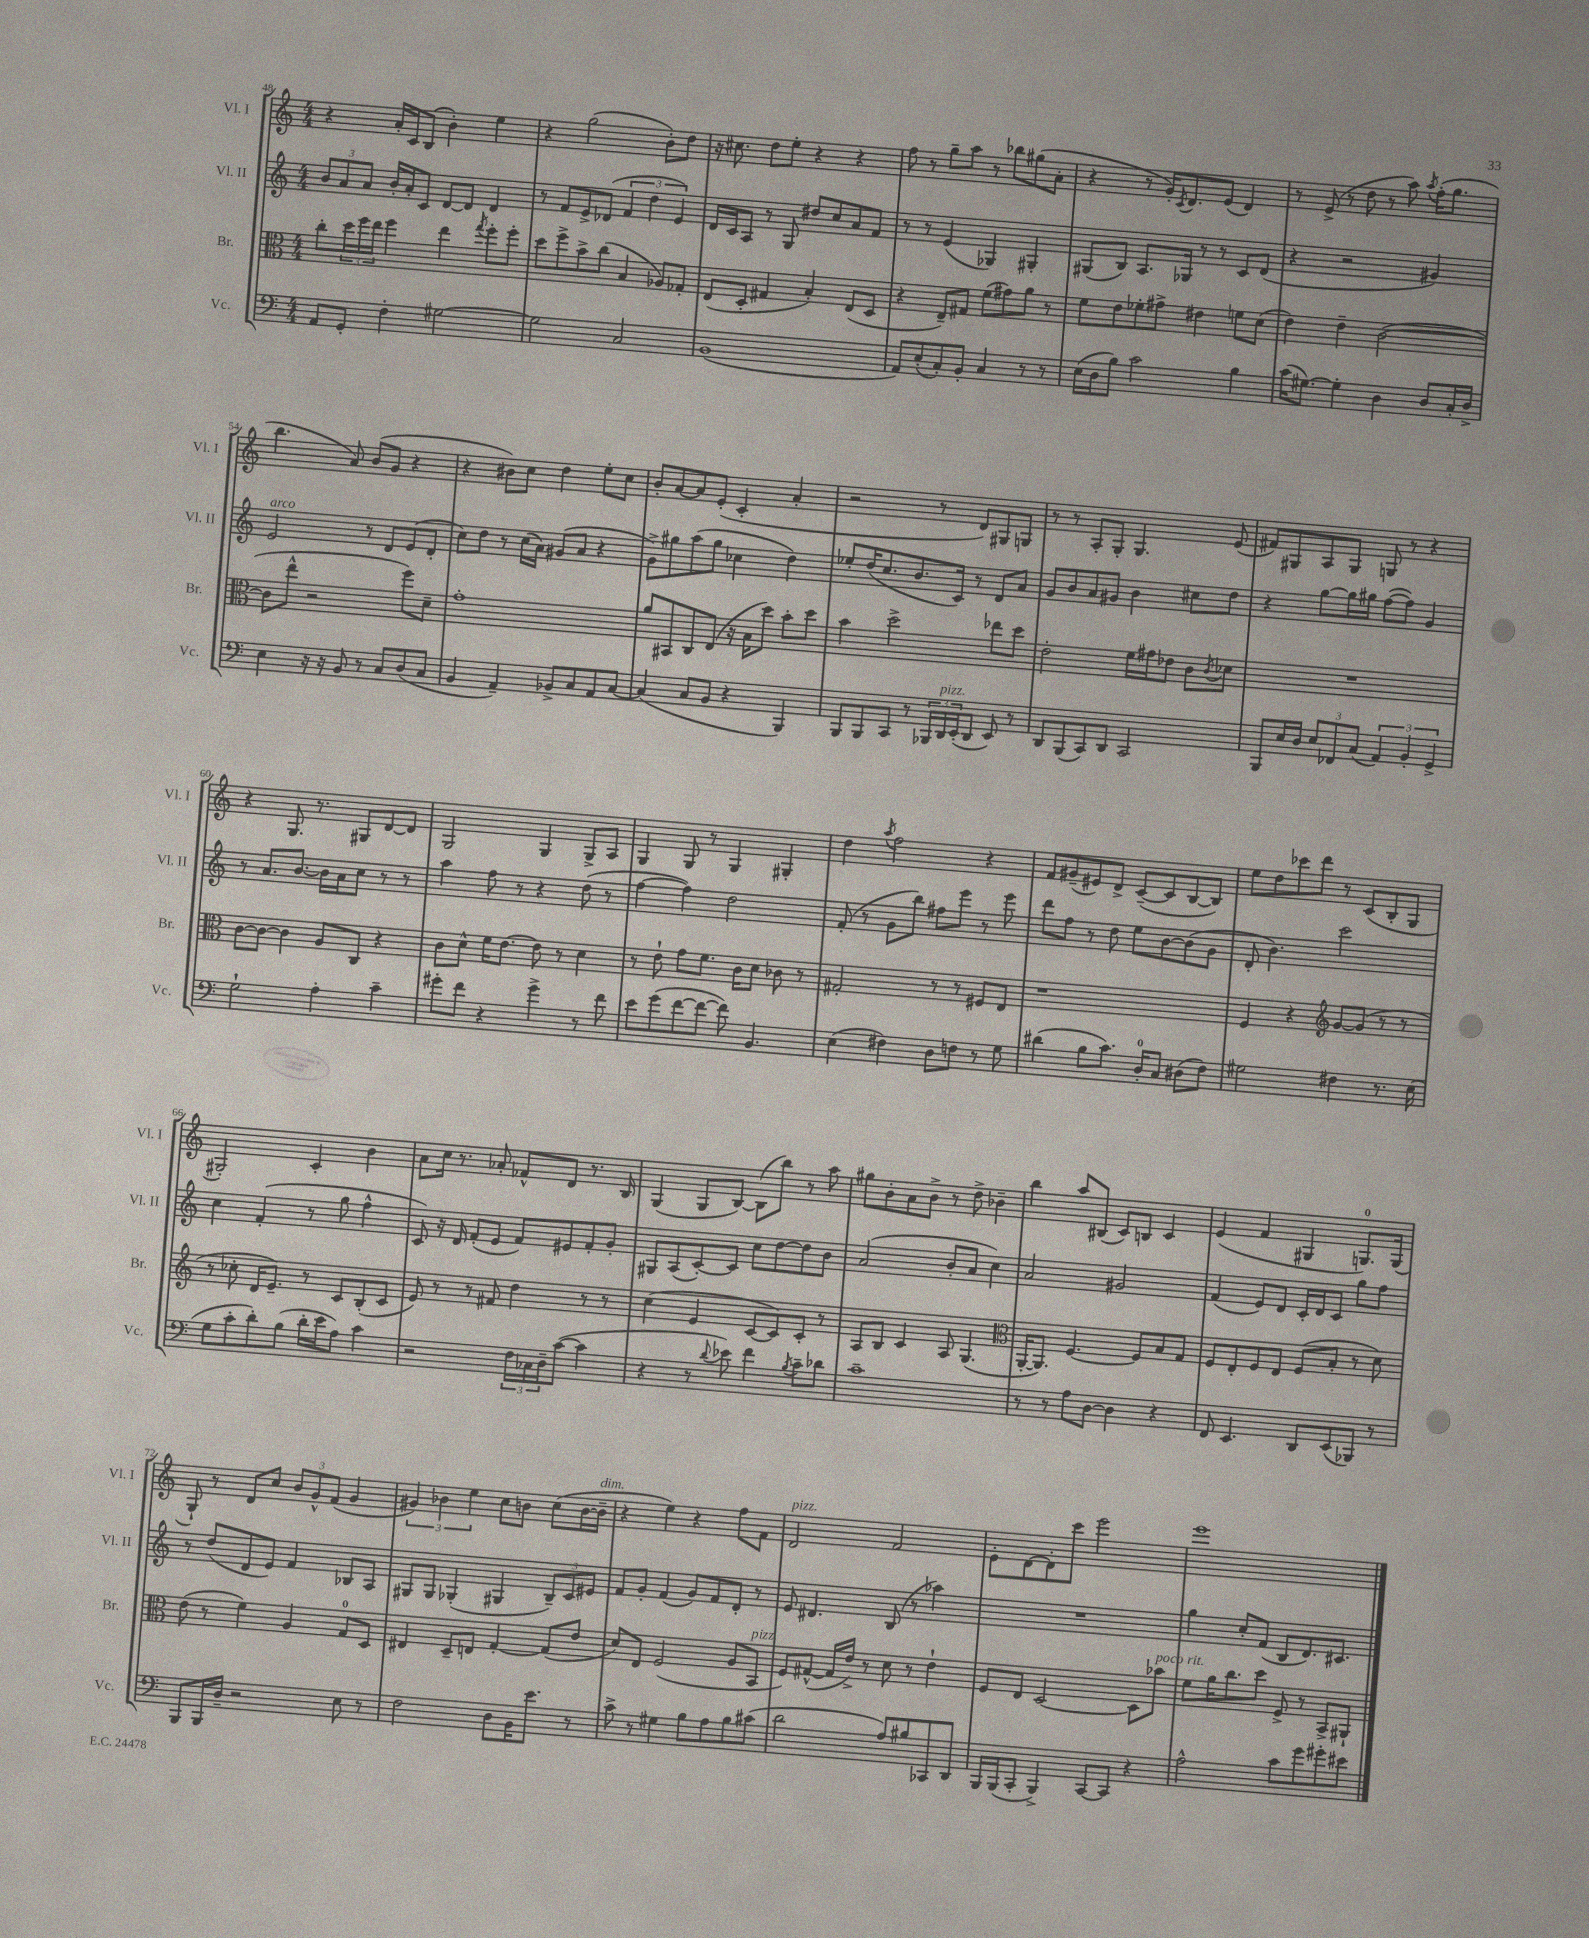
<<
\new StaffGroup <<
\new Staff = "s0" \with { instrumentName = "Vl. I" shortInstrumentName = "Vl. I" } {
    \clef treble \key c \major \numericTimeSignature \time 4/4
    r4 a'16-. c'16 b8( b'4-.) e''4 |
    r4 g''2( b'8-.) d''8 |
    r16 cis''8. d''8 e''8-. r4 r4 |
    f''8 r8 g''8-- a''8 r8 bes''8 gis''8( a'8-. |
    r4 r8 g'16-.) \acciaccatura { c'8 } d'8. e'8( d'4) |
    r8 e'8->( r8 d''8 r8 a''8) \acciaccatura { a''8 } f''16-.( g''8. |
    b''4. a'8) b'8( g'8 r4 |
    r4 bis'8) c''8 d''4 e''8-. c''8 |
    b'8-. a'8~ a'8 e'8-.( c'4-. a'4-. |
    r2 r8 d'8) gis8 g8 |
    r8 r8 a8-. g8-. g4. e'8( |
    fis'8) gis8 a8 gis8 g8 r8 r4 |
    r4 g8. r8. gis8 d'8~ d'8 |
    g2 g4 g8-> a8 |
    g4 g8 r8 g4 gis4-. |
    d''4 \acciaccatura { a''8 } f''2 r4 |
    f'8 gis'8--( eis'8) d'8-> c'8~--( c'8 b8~ b8) |
    e''8 d''8 ces'''8 d'''8 r8 c'8( b8-. g8 |
    gis2-.) c'4-. b'4 |
    a'8 c''16 r8. aes'8-. fes'8-^ d'8 r8. b16 |
    g4( g8 b8~) b8( b''8) r8 a''8 |
    gis''8 b'8-. a'8 b'8-> r8 d''8-> bes'4-- |
    b''4 a''8 bis8( c'8) b8 c'4 |
    e'4( f'4 gis4 g8.-0) g16( |
    g8-!) r8 d'8 c''8 \tuplet 3/2 { b'8 g'8-^ f'8( } g'4 |
    \tuplet 3/2 { gis'4) bes'4 e''4 } c''8 b'8 c''8( b'16~ b'16--^\markup { \italic "dim." } |
    r4 e''4) r4 f''8 f'8 |
    d'2^\markup { \italic "pizz." } f'2 |
    e'8-. d'8~ d'8-. c'''8 e'''2 |
    e'''1 \bar "|." |
}
\new Staff = "s1" \with { instrumentName = "Vl. II" shortInstrumentName = "Vl. II" } {
    \clef treble \key c \major \numericTimeSignature \time 4/4
    \tuplet 3/2 { b'8 a'8 a'8 } b'16-. a'16-. c'8 d'8~ d'8 d'4 |
    r8 f'8 e'8-> des'8( \tuplet 3/2 { f'4 d''4 e'4) } |
    d'16 c'16 a8 r8 g8 dis''8 c''8 a'8 f'8 |
    r8 r8 e'4( ges4) gis4-. |
    gis8( b8) a8. ges16 r8 r8 c'8 d'8( |
    r4 r2 gis'4) |
    e'2^\markup { \italic "arco" } r8 d'8 e'8( d'8-. |
    c''8) d''8 r8 c''16( a'16) gis'8( a'8 r4 |
    g'8->) gis''8 a''8( gis''8 ces''4 d''4) |
    ees''8-. d''16( c''8. b'8. c'16) r8 d'8 a'8 |
    g'8 b'8 a'8 gis'8 b'4 cis''8 d''8 |
    r4 g''8~ g''16 gis''16 f''8~( f''8) g'4 |
    r8 a'8. b'8.~ b'16 a'16 c''8 r8 r8 |
    a''4 f''8 r8 r4 d''8( r8 |
    f''4~ f''4) d''2 |
    f'8-.( r8 g'8 b''8) fis''8 e'''8 r8 e'''8 |
    d'''8 f''8 r8 d''8 e''8 b'8~ b'8( g'8 |
    d'8-. b'4.) c'''2 |
    c''4 f'4-.( r8 g''8 f''4-^ |
    c'8) r16 d'16 f'8-.( e'8 f'8) eis'8 f'8-. g'8-. |
    gis8 a8( c'8~-.) c'8 c''8 d''8~ d''8 b'8 |
    a'2( b'8-. a'8 c''4) |
    a'2 gis'2 |
    f'4( e'8) d'8 c'16-. d'16 c'8 g''8 f''8 |
    r8 d''8( d'8 e'8) f'4 bes8 a8 |
    gis8 gis8 ges4-.( gis4 \tuplet 3/2 { b8--) c'8 eis'8 } |
    f'8 g'8-. f'4( g'8) f'8 d'8-. r8 |
    e'8 dis'4. b8( r8 aes''4) |
    R1 |
    g''4 c''8-. f'8( b8 d'8.) cis'8. \bar "|." |
}
\new Staff = "s2" \with { instrumentName = "Br." shortInstrumentName = "Br." } {
    \clef alto \key c \major \numericTimeSignature \time 4/4
    c''8-. \tuplet 3/2 { d''16 f''16 e''16 } f''4 e''4 \acciaccatura { g''8 } f''8-. f''8-. |
    d''8 f''8-> b'8-> c''8( b4 aes8) ges8-. |
    e8( d8-. gis4 b4-.) e8( d8 |
    r4 e8--) gis8 f'8( gis'8) a'8 r8 |
    f'8 e'8 fes'8-. gis'8-> eis'4 f'8 d'8( |
    e'4) e'4-- c'2~( |
    c'8 e''8-^ r2 f''8) d'8-- |
    g'1-. |
    a'8 bis,8 c8 e8( r16 b16 d''8) b'8-. d''8 |
    b'4 d''2-> ees''8 d''8 |
    e'2-. f'16 gis'16 ees'8 c'8 \acciaccatura { c'8 } des'8 |
    R1 |
    c'8~ c'8~ c'4 a8 c8 r4 |
    c'8 d'8-^ f'16 e'8.~ e'8 r8 d'4 |
    r8 e'8-! g'8 f'8. c'16 d'8 ces'8 r8 |
    gis2-. r8 r8 fis8 e8 |
    r1 |
    f4 r4 \clef treble g'8~ g'8( r8 r8 |
    r8 ces''8-. d'16 e'8.--) r8 c'8 b8-.( c'8 |
    e'8) r8 r8 fis'8 d''4 r8 r8 |
    c''4( e'4 c'8~ c'8) c'8-. r8 |
    a8 b8 c'4 a8 g4.( |
    \clef alto a,16~-. a,8.) f4.~ f8 b8 g8 |
    f8 e8-. f8 e8 f8( b8-. r8 d'8) |
    e'8( r8 f'4) a4 g8-0 d8 |
    eis4 d8-- e8 g4~-. g8( e'8 |
    d'8) e8 f2( a8 b,8^\markup { \italic "pizz." } |
    f8) gis8~-^( gis16 e'16->) r8 d'8 r8 e'4-! |
    f8 e8 d2~ d8 bes'8^\markup { \italic "poco rit." } |
    f'8 a'16 c''8. d''8 f8-> r8 b,8-> ais,8-! \bar "|." |
}
\new Staff = "s3" \with { instrumentName = "Vc." shortInstrumentName = "Vc." } {
    \clef bass \key c \major \numericTimeSignature \time 4/4
    a,8 g,8-. f4-. gis2~ |
    gis2 c2 |
    b,1( |
    a,8) e8-.( c8-.) b,8-. c4 r8 r8 |
    e16( d16 b8) c'2 b4 |
    c'16( gis8.~) gis4-. d4 d8 c16-. d16-> |
    e4 r16 r16 b,8 r8 c8 d8( c8 |
    b,4 a,4--) bes,8-> c8 a,8 c8~ |
    c4( c8 b,8 r4 b,,4) |
    b,,8 b,,8 c,8 r8 \tuplet 3/2 { bes,,16 d,16^\markup { \italic "pizz." } e,16-.( } d,8 e,8) r8 |
    d,8 b,,8( c,8) d,8 c,2 |
    b,,8 e16 d16 \tuplet 3/2 { e8 fes,8 c8( } \tuplet 3/2 { a,4) b,4-. g,4-> } |
    g2-! a4-. c'4-- |
    gis'8-. f'8 r4 gis'4-> r8 f'8 |
    e'8 g'8( f'8~ f'8~ f'8) b,4. |
    e4( fis4) d8 f8 r8 g8 |
    dis'4( b8 c'8.) d16-0-. c8 dis8( f8) |
    gis2 fis4 r8. e16( |
    g8 c'8-. d'8-.) b8( d'16-. e'16 a8) c'4 |
    r2 \tuplet 3/2 { f16 ces16 d16-- } c'8~( c'4 |
    r4 r8 \appoggiatura { d'8 } ees'8) f'4 \acciaccatura { b8 } c'8-- des'8 |
    c'1-- |
    r8 r8 a8 d8~ d4 r4 |
    f,8 e,4. d,8 e,8( bes,,8) r8 |
    b,,8 b,,16 d16-- r2 e8 r8 |
    f2 d8 b,16 e'8. r8 |
    c'8-> r8 gis4 b8 a8 b8 cis'8( |
    d'2 a8) bis8 ces,8 d,8 |
    b,,16 b,,16( c,8-. b,,4->) c,8~ c,8 r4 |
    a2-^ c'8 g'8 gis'8-. eis'8 \bar "|." |
}
>>
>>
\layout { \context { \Score currentBarNumber = #48 } }
